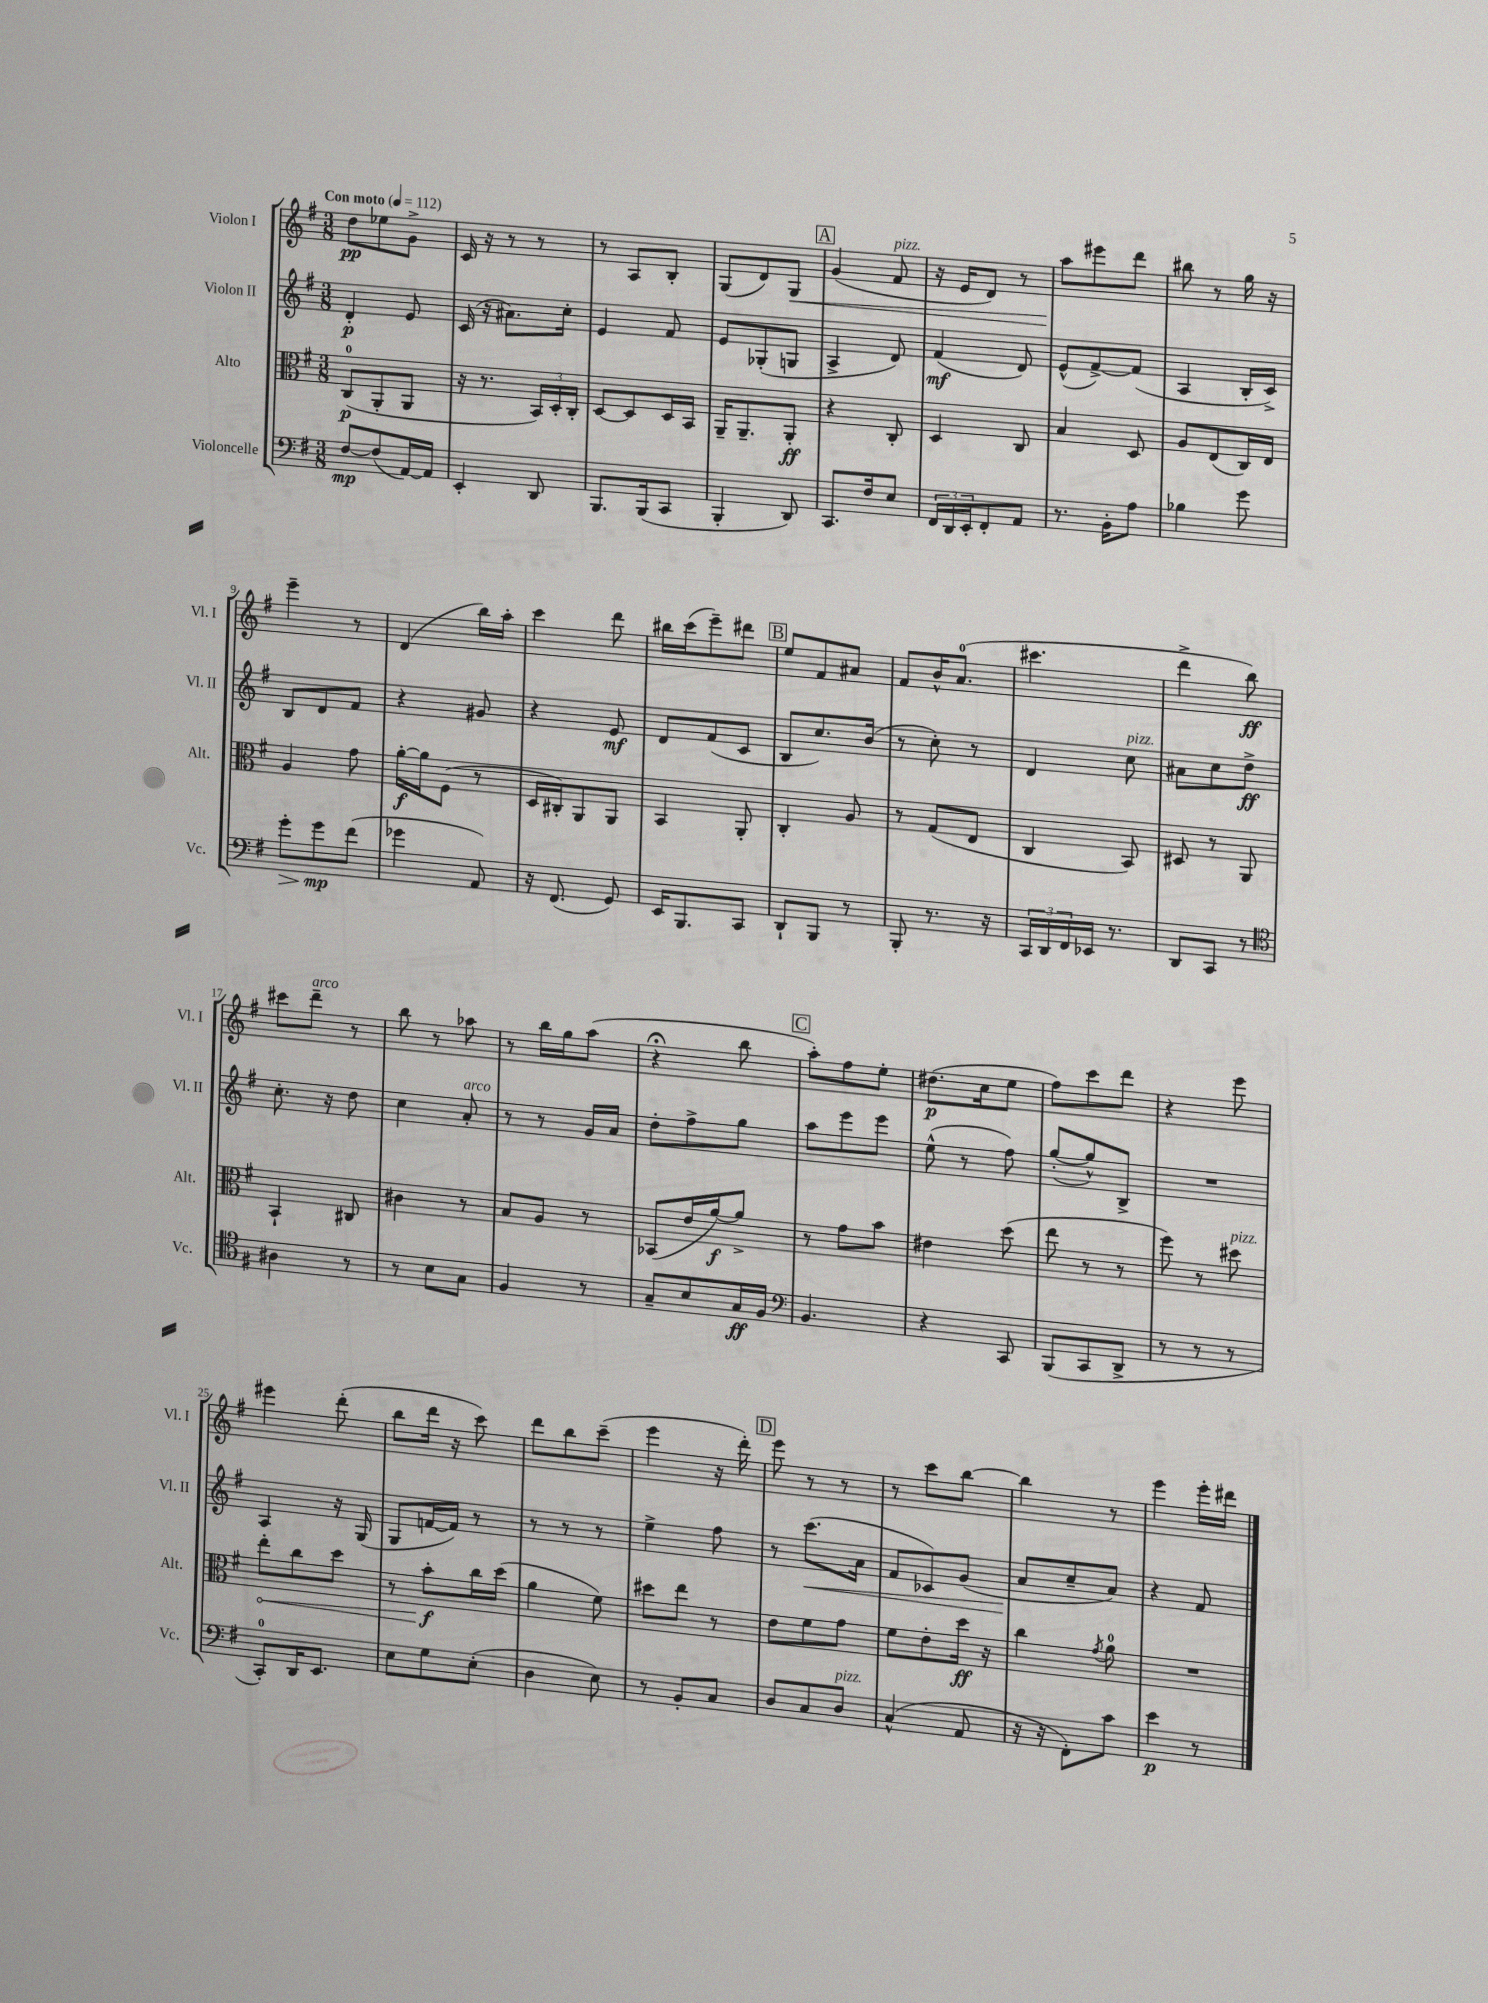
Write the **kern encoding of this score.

**kern	**kern	**kern	**kern
*staff4	*staff3	*staff2	*staff1
*clefF4	*clefC3	*clefG2	*clefG2
*k[f#]	*k[f#]	*k[f#]	*k[f#]
*M3/8	*M3/8	*M3/8	*M3/8
*MM112	*MM112	*MM112	*MM112
[8F#/L	(8C/L	4d'/	8dd\L
(8F#/]	8AA'/	.	8ee-\
[16AA/L)	8AA/J	8e/	8g^\J
16AA/]JJ	.	.	.
=	=	=	=
4EE'/	16r	(16c/	16c/
.	8.r	16r	16r
.	.	8.a#\L)	8r
8DD/	24BB/LL)	.	8r
.	24D'/	.	.
.	.	16cc'\Jk	.
.	24C'/JJ	.	.
=	=	=	=
8.BBB/L	[8D/L	4e/	8r
.	8D/]	.	8A/L
(16BBB/k	.	.	.
8CC/J	16D/L	8f#/	8B'/J
.	16BB/JJ	.	.
=	=	=	=
4BBB'/	16AA~/LK	8e/L	(8G/L
.	8.AA~/	.	.
.	.	(8G-'/	8d/)
8DD/)	8AA'/J	8G/J	8G/J
=	=	=	=
8.CC/L	4r	4A^/	(4g/
16F#/k	.	.	.
8E/J	8C'/	8d/)	8f#/
=	=	=	=
24FF#/LL	4D/	(4f#/	16r
24DD/	.	.	.
.	.	.	16e/LK
24EE'/J	.	.	.
8FF#'/	.	.	8d/J)
8AA/J	8C/	8d/)	8r
=	=	=	=
8.r	4B/	(8e^^/L	8aa\L
.	.	[8f#^/)	8eee#\
16BB'\LK	.	.	.
8A\J	8D/	(8f#/]J	8ddd\J
=	=	=	=
4B-\	8A/L	4A/	8bb#\
.	(8E/	.	8r
8g\	16C/L)	16B'/LL	16gg\
.	16E/JJ	16c^/JJ)	16r
=	=	=	=
8g'\L	4A/	8B/L	4eee~\
8g\	.	8d/	.
(8f#\J	8g\	8f#/J	8r
=	=	=	=
4g-\	[16a'\LL	4r	(4d/
.	16a\]J	.	.
.	(8F#\J	.	.
8AA/)	8r	8g#/	16bb\LL)
.	.	.	16aa'\JJ
=	=	=	=
16r	16D/LL	4r	4ccc\
(8.FF#/	16C#'/J)	.	.
.	8AA/	.	.
8GG/)	8AA/J	8e/	8ddd\
=	=	=	=
16EE/LK	4BB/	8d/L	16bb#\LL
8.BBB/	.	.	(16ccc\J
.	.	(8f#/	8eee~\)
8CC/J	8AA'/	8c/J	8ddd#\J
=	=	=	=
8DD`/L	4C'/	8B/L	8ee/L
8BBB/J	.	8.cc/)	8f#/
8r	8A/	.	8a#/J
.	.	(16b/Jk	.
=	=	=	=
8BBB'/	8r	8r	8f#/L
8.r	(8G/L	8cc'\)	16b^^/K
.	.	.	(8.a/J
.	8E/J	8r	.
16r	.	.	.
=	=	=	=
24CC/LL	4C/	4d/	4.ccc#\
24DD/	.	.	.
24FF#/	.	.	.
16EE-/JJ	.	.	.
8.r	.	.	.
.	8BB/)	8cc\	.
=	=	=	=
8DD/L	8D#/	8a#\L	4ddd^\
8CC/J	8r	8cc\	.
8r	8AA/	8dd^\J	8bb\)
=	=	=	=
*clefC4	*	*	*
4A#\	4BB`/	8.cc'\	8ccc#\L
.	.	.	8ddd~\J
.	.	16r	.
8r	8C#/	8dd\	8r
=	=	=	=
8r	4c#\	4cc\	8bb\
8B\L	.	.	8r
8G\J	8r	8a'/	8aa-\
=	=	=	=
4F#/	8B/L	8r	8r
.	8A/J	8r	16bb\LL
.	.	.	16gg\J
8r	8r	16g/LL	(8aa\J
.	.	16a/JJ	.
=	=	=	=
8G~/L	(8BB-/L	8dd'\L	4r;
8B/	16e/L	8ff#^\	.
.	[16a/J)	.	.
16G/L	8a^/]J	8gg\J	8bb\
16F#/JJ	.	.	.
=	=	=	=
*clefF4	*	*	*
4.BB/	8r	8aa\L	8aa'\L)
.	8g\L	8eee\	8ff#\
.	8b\J	8eee\J	8ee'\J
=	=	=	=
4r	4e#\	(8ee^^\	(8.dd#\L
.	.	8r	.
.	.	.	16cc\k
8CC/	(8dd\	8ff#\)	8ee\J
=	=	=	=
(8BBB/L	8ee\	([8gg'/L	8ff#\L)
8CC/	8r	8gg^^/])	8ccc\
8DD^/J	8r	8B^/J	8ddd\J
=	=	=	=
8r	8ff#\)	4.r	4r
8r	8r	.	.
8r	8dd#\	.	8eee\
=	=	=	=
8CC'/L)	8ee'\L	4A/	4eee#\
16DD/K	8cc\	.	.
8.EE/J	.	.	.
.	8dd\J	16r	(8ddd'\
.	.	(16G/	.
=	=	=	=
8E\L	8r	8G/L	8bb\L
8G\	8b'\L	[16f/L	16ddd\Jk
.	.	16f/]JJ)	16r
(8E'\J	16cc\L	8r	8ccc\)
.	(16dd\JJ	.	.
=	=	=	=
4D\	4a\	8r	8ddd\L
.	.	8r	8bb\
8E\)	8f#\)	8r	(8ccc~\J
=	=	=	=
8r	8dd#\L	4ee^\	4eee\
8BB'/L	8ee\J	.	.
8C/J	8r	8ff#\	16r
.	.	.	16ddd'\)
=	=	=	=
8D/L	8e\L	8r	8eee\
8C/	8f#\	(8.ccc\L	8r
8D/J	8g\J	.	8r
.	.	16a\Jk	.
=	=	=	=
(4C^^/	8f#\L	8f#/L	8r
.	8e'\	8c-/)	8ccc\L
8AA/	16dd\Jk	(8g/J	[8bb\J
.	16r	.	.
=	=	=	=
16r	4cc\	8a/L	4bb\]
16r	.	.	.
8FF#'\L)	.	8cc~/	.
.	8qg/	.	.
8c\J	8a\	8a/J)	8r
=	=	=	=
4e\	4.r	4r	4eee\
8r	.	8f#/	16eee'\LL
.	.	.	16ddd#\JJ
==	==	==	==
*-	*-	*-	*-
